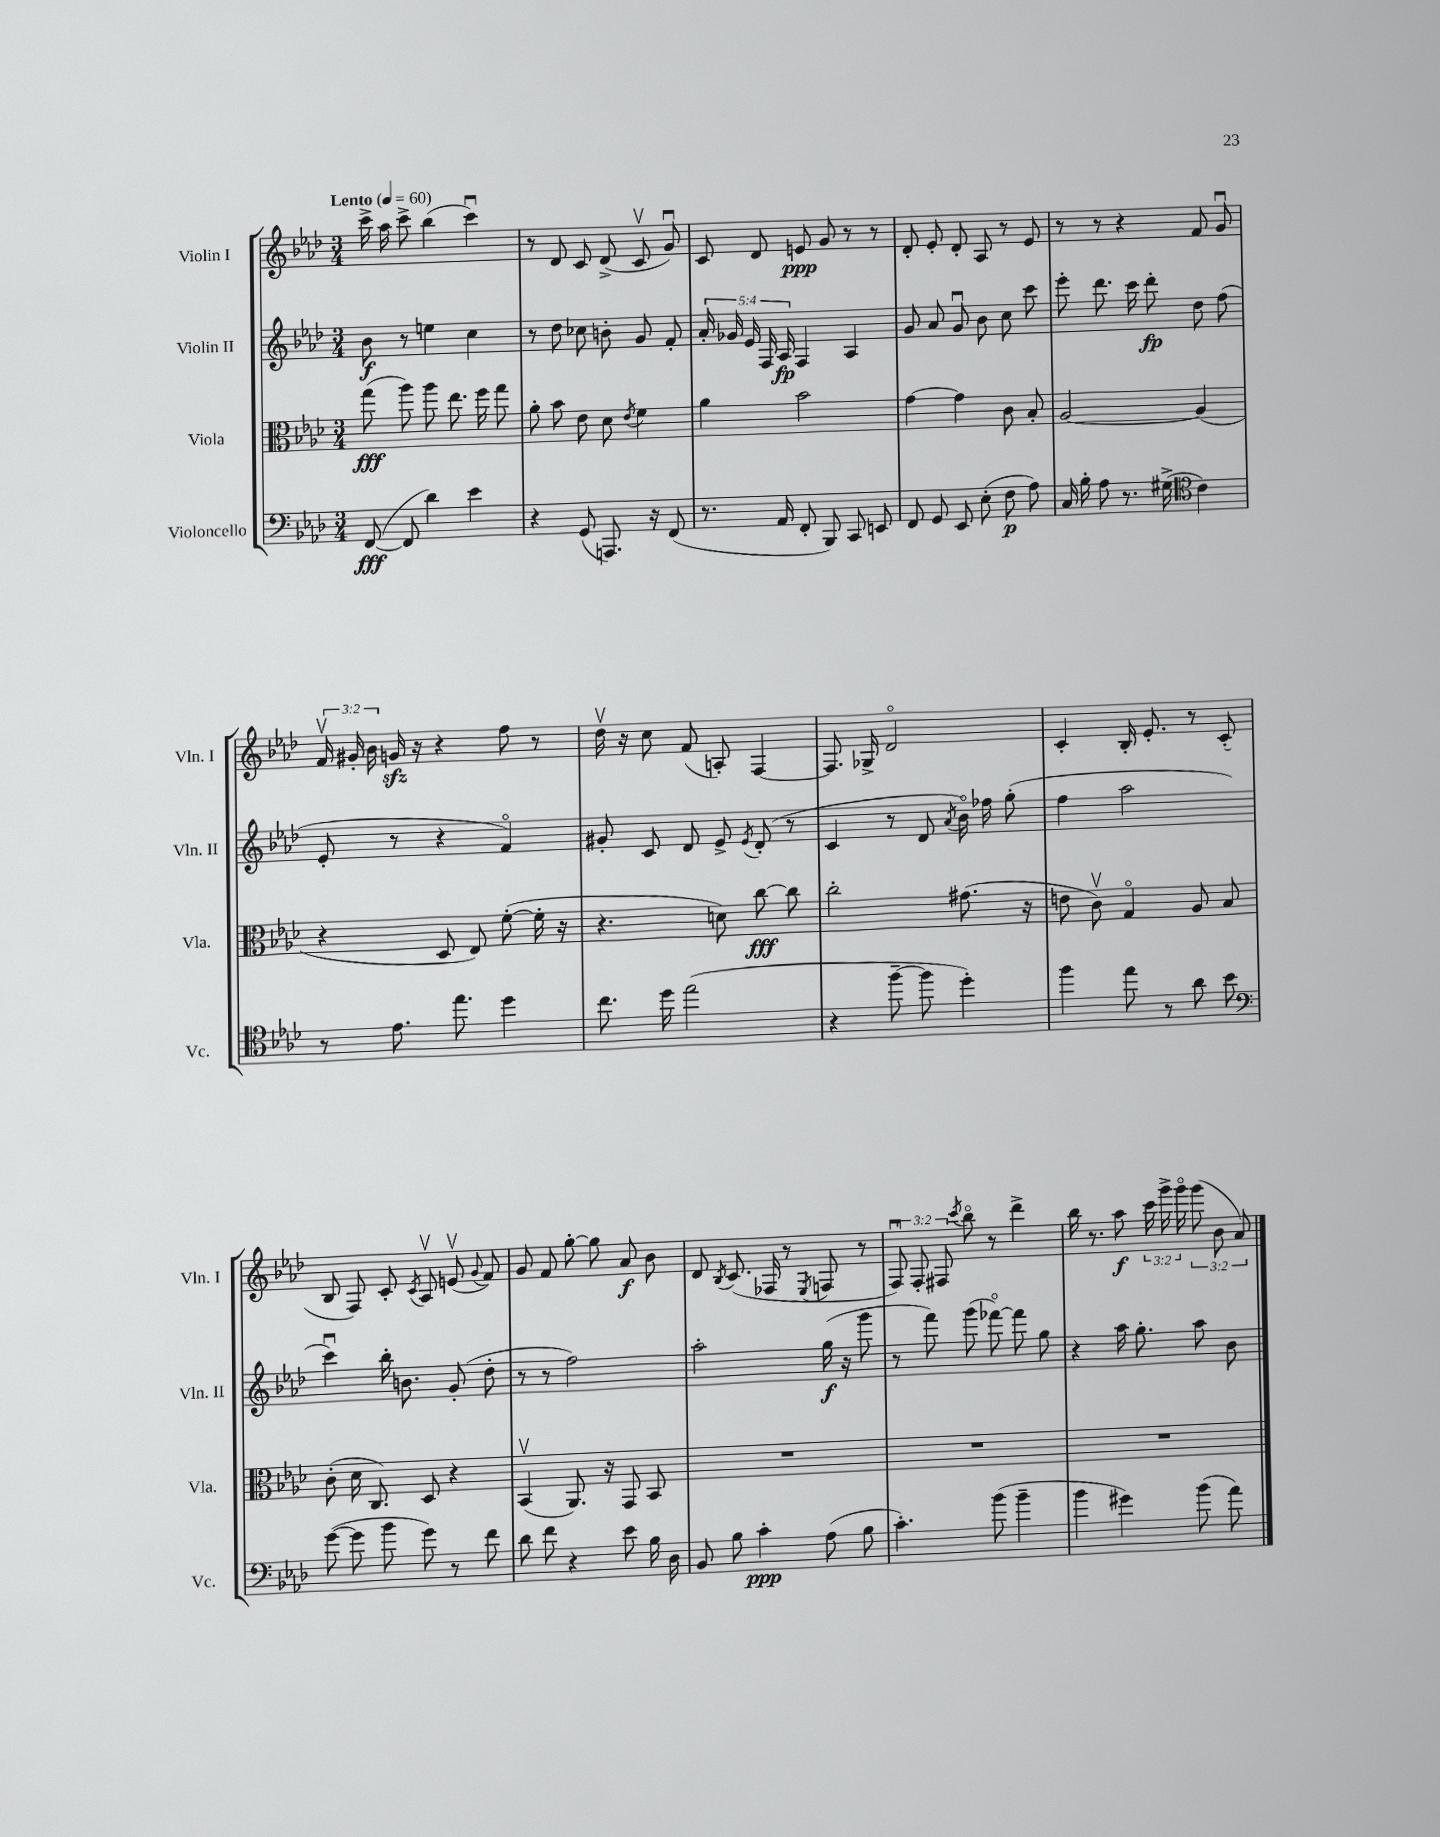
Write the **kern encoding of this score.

**kern	**dynam	**kern	**dynam	**kern	**dynam	**kern	**dynam
*part4	*part4	*part3	*part3	*part2	*part2	*part1	*part1
*staff4	*staff4	*staff3	*staff3	*staff2	*staff2	*staff1	*staff1
*I"Violoncello	*	*I"Viola	*	*I"Violin II	*	*I"Violin I	*
*I'Vc.	*	*I'Vla.	*	*I'Vln. II	*	*I'Vln. I	*
*clefF4	*	*clefC3	*	*clefG2	*	*clefG2	*
*k[b-e-a-d-]	*	*k[b-e-a-d-]	*	*k[b-e-a-d-]	*	*k[b-e-a-d-]	*
*M3/4	*	*M3/4	*	*M3/4	*	*M3/4	*
*MM60	*	*MM60	*	*MM60	*	*MM60	*
=1	=1	=1	=1	=1	=1	=1	=1
!	!	!	!	!	!	!LO:TX:a:B:t=Lento	!
([8FF/	fff	(8gg\	fff	8b-\	f	16ccc^\	.
.	.	.	.	.	.	16aa-\	.
8FF/]	.	8aa-\)	.	8r	.	8ccc^\	.
4d-\)	.	8aa-\	.	4een\	.	(4bb-\	.
.	.	8.ee-\	.	.	.	.	.
4e-\	.	.	.	4cc\	.	4cccu\)	.
.	.	16ff\	.	.	.	.	.
.	.	8gg\	.	.	.	.	.
=2	=2	=2	=2	=2	=2	=2	=2
4r	.	8a-'\	.	8r	.	8r	.
.	.	8b-\	.	8dd-\	.	8d-/	.
(8GG/	.	8e-\	.	8cc-X\	.	8c/	.
8.AAAn/)	.	8d-\	.	8bn'\	.	(8d-^/	.
.	.	8qe-/	.	.	.	.	.
.	.	4f\	.	8g/	.	8cv/	.
16r	.	.	.	.	.	.	.
(8FF/	.	.	.	8f'/	.	8gu/)	.
=3	=3	=3	=3	=3	=3	=3	=3
8.r	.	4a-\	.	20a-'/	.	8c/	.
.	.	.	.	20g-X/	.	.	.
.	.	.	.	20e-/	.	.	.
.	.	.	.	.	.	8d-/	.
.	.	.	.	20F/	.	.	.
16AA-/	.	.	.	.	.	.	.
.	.	.	.	20A-/	fp	.	.
8FF'/	.	2b-\	.	4F/	.	8en/	ppp
8BBB-/)	.	.	.	.	.	8g/	.
8CC/	.	.	.	4A-/	.	8r	.
8EEn/	.	.	.	.	.	8r	.
=4	=4	=4	=4	=4	=4	=4	=4
8FF/	.	[4g\	.	8g/	.	8d-'/	.
8GG/	.	.	.	8a-/	.	8e-'/	.
8EE-/	.	4g\]	.	8gu/	.	8d-'/	.
(8E-'\	.	.	.	8b-\	.	8A-/	.
8F\	p	8c\	.	8cc\	.	8r	.
8A-\)	.	8B-'/	.	8ccc\	.	8e-/	.
=5	=5	=5	=5	=5	=5	=5	=5
16C/	.	[2A-/	.	8eee-'\	.	8r	.
16B-'\	.	.	.	.	.	.	.
8A-\	.	.	.	8.ddd-\	.	8r	.
8.r	.	.	.	.	.	4r	.
.	.	.	.	16ccc\	.	.	.
.	.	.	.	8ddd-'\	fp	.	.
(16G#X^\	.	.	.	.	.	.	.
*clefC4	*	*	*	*	*	*	*
4c\)	.	(4A-/]	.	8dd-\	.	8f/	.
.	.	.	.	(8ff\	.	8gu/	.
!!LO:LB:g=z
=6	=6	=6	=6	=6	=6	=6	=6
8r	.	4r	.	8e-'/	.	24fv/	.
.	.	.	.	.	.	24g#X'/	.
.	.	.	.	.	.	24b-\	.
8.e-\	.	.	.	8r	.	16gnzz/	.
.	.	.	.	.	.	16r	.
.	.	8D-/	.	4r	.	4r	.
8.ee-\	.	.	.	.	.	.	.
.	.	8E-/)	.	.	.	.	.
4dd-\	.	([8f'\	.	4f/)	.	8ff\	.
.	.	16f'\]	.	.	.	8r	.
.	.	16r	.	.	.	.	.
=7	=7	=7	=7	=7	=7	=7	=7
8.cc\	.	4.r	.	8g#X'/	.	16dd-v\	.
.	.	.	.	.	.	16r	.
.	.	.	.	8c/	.	8cc\	.
16dd-\	.	.	.	.	.	.	.
(2ee-\	.	.	.	8d-/	.	(8f/	.
.	.	8dn\)	.	8e-^/	.	8An'/)	.
.	.	.	.	8qe-/	.	.	.
.	.	[8cc\	fff	(8d-'/	.	[4F/	.
.	.	8cc\]	.	8r	.	.	.
=8	=8	=8	=8	=8	=8	=8	=8
4r	.	2cc'\	.	4c/	.	8.F/]	.
.	.	.	.	.	.	16G-X^/	.
[8ff~\	.	.	.	8r	.	2d-/	.
8ff\]	.	.	.	8d-/	.	.	.
.	.	.	.	8qa-/	.	.	.
4dd-'\)	.	(8.g#X\	.	16b-\)	.	.	.
.	.	.	.	16ff-X\	.	.	.
.	.	.	.	(8gg'\	.	.	.
.	.	16r	.	.	.	.	.
=9	=9	=9	=9	=9	=9	=9	=9
4ff\	.	8en\	.	4ff\	.	4c'/	.
.	.	8cv\)	.	.	.	.	.
8ee-\	.	4G/	.	2aa-\	.	16B-'/	.
.	.	.	.	.	.	8.e-'/	.
8r	.	.	.	.	.	.	.
8a-\	.	8A-/	.	.	.	8r	.
8b-\	.	8B-/	.	.	.	(8c'/	.
!!LO:LB:g=z
=10	=10	=10	=10	=10	=10	=10	=10
*clefF4	*	*	*	*	*	*	*
([8g\	.	(8c'\	.	4cccu\)	.	8B-/	.
8g\]	.	16d-\	.	.	.	8F/)	.
.	.	8.C/)	.	.	.	.	.
8b-\	.	.	.	16bb-'\	.	8c'/	.
.	.	.	.	8.bn\	.	.	.
.	.	.	.	.	.	8qc/	.
8g\)	.	8D-/	.	.	.	8A-v/	.
8r	.	4r	.	(8g'/	.	(8env/	.
.	.	.	.	.	.	8qqg/	.
8f\	.	.	.	8dd-'\	.	8f/)	.
=11	=11	=11	=11	=11	=11	=11	=11
8d-\	.	(4BB-v/	.	8r	.	8g/	.
8f\	.	.	.	8r	.	8f/	.
4r	.	8.AA-/)	.	2ff\)	.	[8gg'\	.
.	.	.	.	.	.	8gg\]	.
.	.	16r	.	.	.	.	.
8e-\	.	8GG/	.	.	.	8a-/	f
16B-\	.	8BB-/	.	.	.	8b-\	.
16D-\	.	.	.	.	.	.	.
=12	=12	=12	=12	=12	=12	=12	=12
8BB-/	.	2.r	.	2aa-'\	.	8d-/	.
.	.	.	.	.	.	8qB-/	.
8B-\	.	.	.	.	.	(8.c/	.
4c'\	ppp	.	.	.	.	.	.
.	.	.	.	.	.	16F-X/	.
.	.	.	.	.	.	8r	.
.	.	.	.	.	.	8qE-/	.
(8A-\	.	.	.	(16gg\	f	8Fn/	.
.	.	.	.	16r	.	.	.
8B-\	.	.	.	8ggg\	.	8r	.
=13	=13	=13	=13	=13	=13	=13	=13
4.c'\)	.	2.r	.	8r	.	12Fu/)	.
.	.	.	.	.	.	12F'/	.
.	.	.	.	8fff\)	.	.	.
.	.	.	.	.	.	12F#X/	.
.	.	.	.	.	.	8qccc/	.
.	.	.	.	(8ggg\	.	8bb-\	.
(8b-\	.	.	.	[8fff-X\)	.	8r	.
4b-~\	.	.	.	8fff-\]	.	4ddd-^\	.
.	.	.	.	8gg\	.	.	.
=14	=14	=14	=14	=14	=14	=14	=14
4b-\	.	2.r	.	4r	.	16bb-\	.
.	.	.	.	.	.	8.r	.
4g#X\)	.	.	.	16aa-\	.	8aa-\	f
.	.	.	.	8.gg'\	.	.	.
.	.	.	.	.	.	24ccc\	.
.	.	.	.	.	.	24ggg^\	.
.	.	.	.	.	.	24ggg\	.
(8b-\	.	.	.	8aa-\	.	(12ggg\	.
.	.	.	.	.	.	12b-\	.
8a-\)	.	.	.	8b-\	.	.	.
.	.	.	.	.	.	12a-/)	.
==	==	==	==	==	==	==	==
*-	*-	*-	*-	*-	*-	*-	*-
